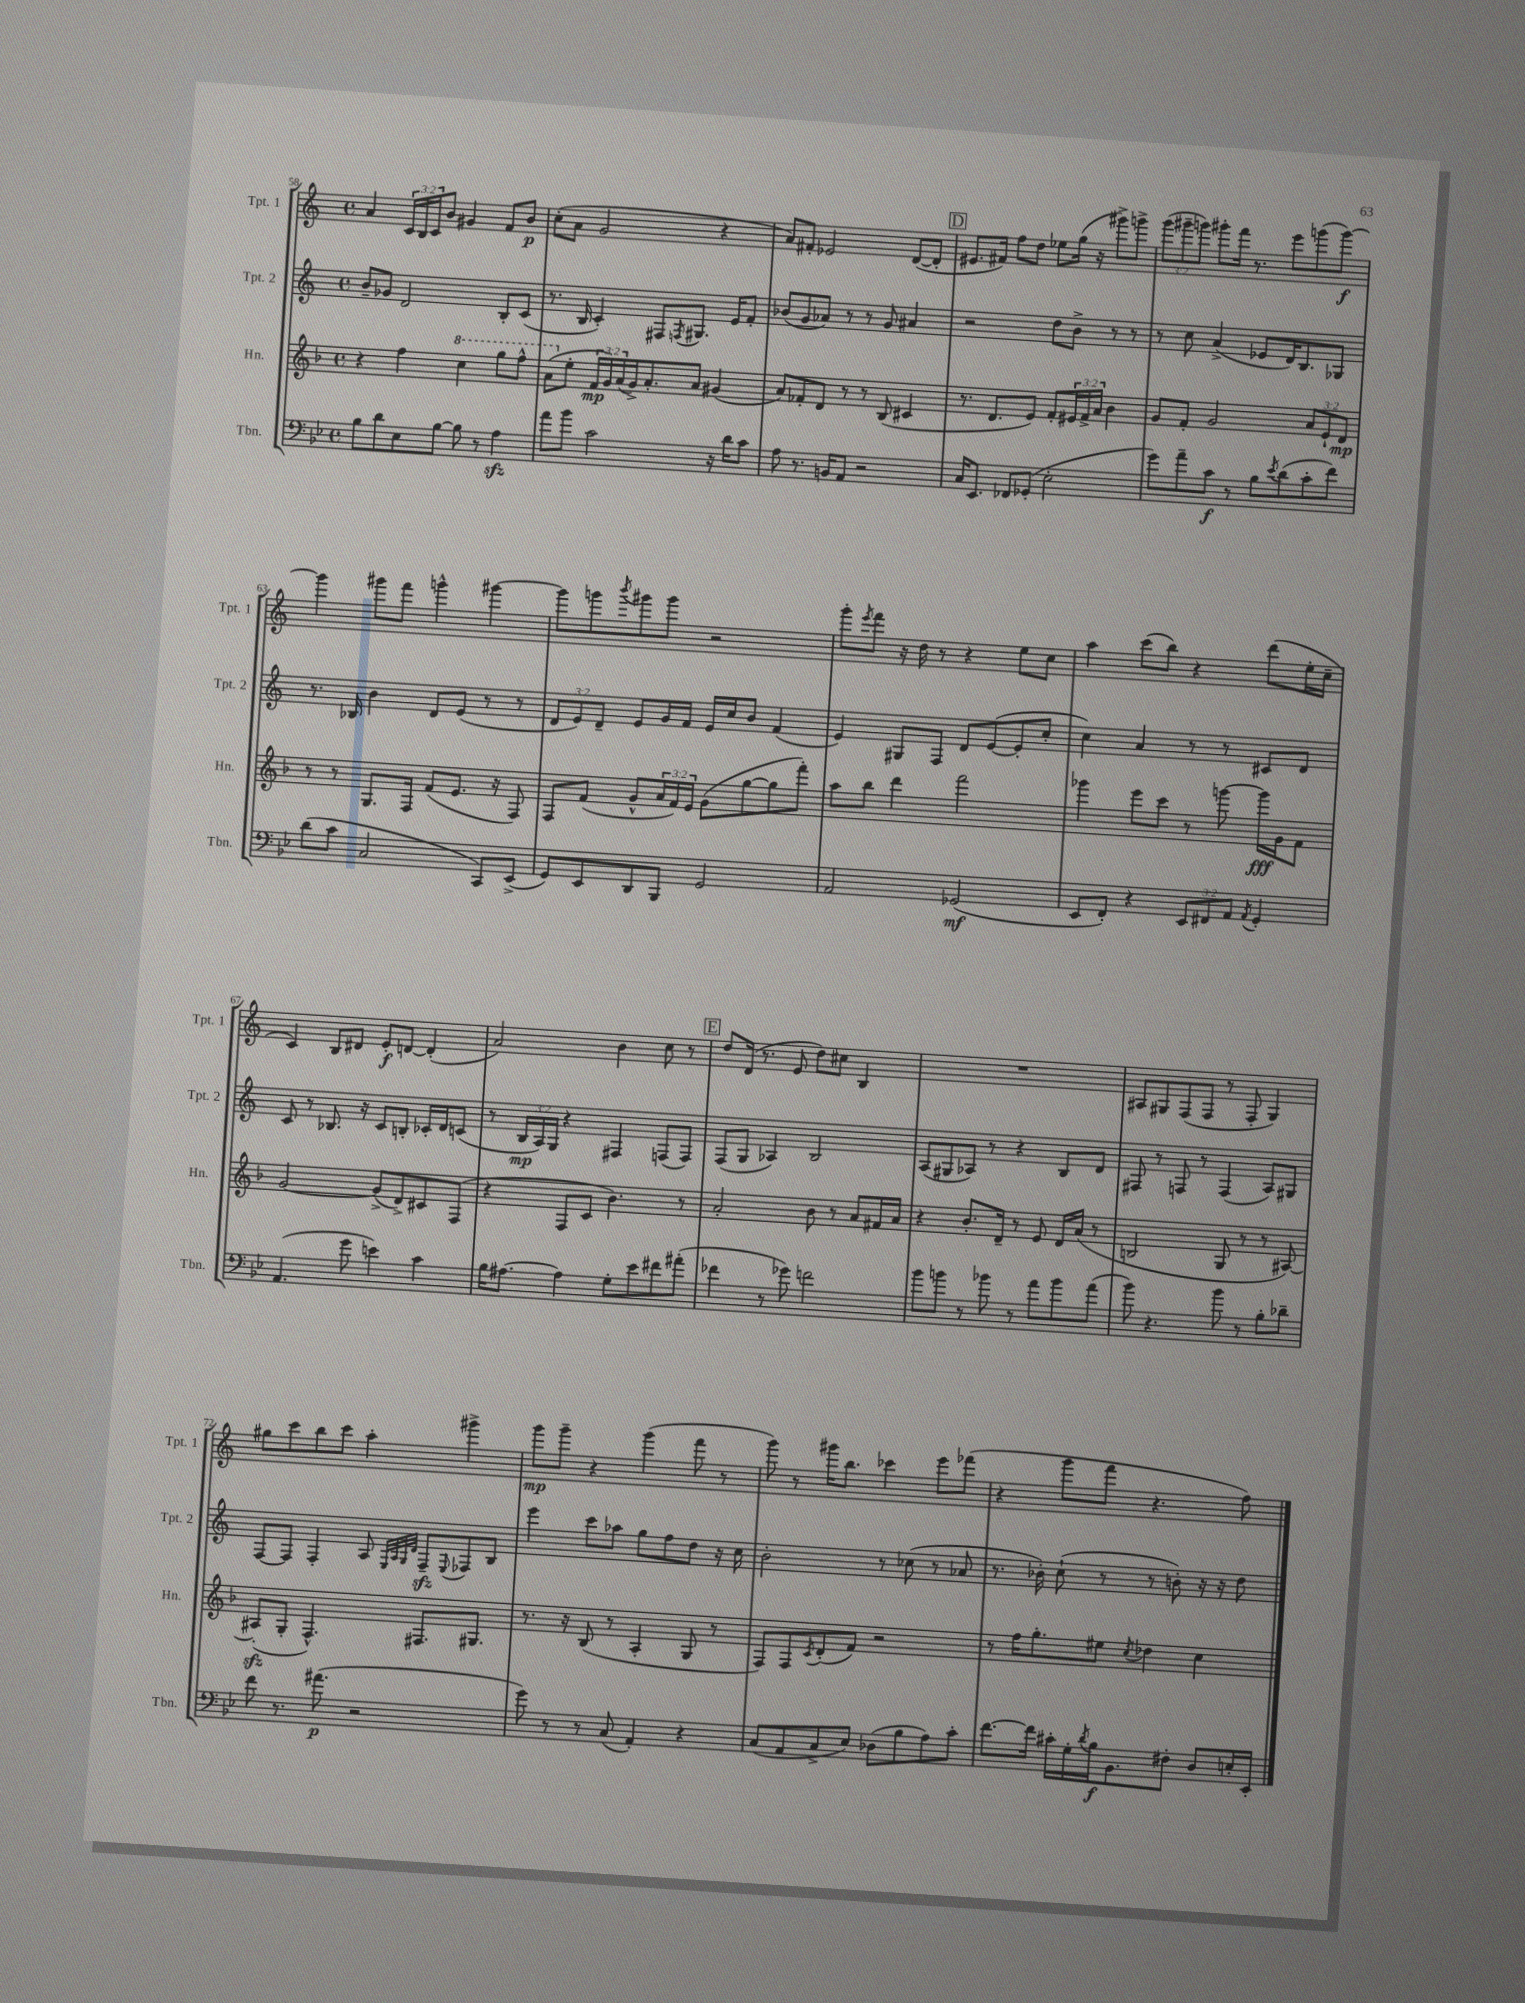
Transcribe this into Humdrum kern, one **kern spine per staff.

**kern	**kern	**kern	**kern
*staff4	*staff3	*staff2	*staff1
*clefF4	*clefG2	*clefG2	*clefG2
*k[b-e-]	*k[b-]	*k[]	*k[]
*M4/4	*M4/4	*M4/4	*M4/4
*met(c)	*met(c)	*met(c)	*met(c)
8B-\L	4r	8b~/L	4a/
8d\	.	8g-/J	.
8E-\	4ff\	2d/	24c/LL
.	.	.	24B/
.	.	.	24c/J
[8B-\J	.	.	8b/J
8B-\]	4ccc\	.	4g#/
8r	.	.	.
4A\	8ggg\L	8B'/L	8f/L
.	8fff^^\J	(8c/J	8b/J
=	=	=	=
8a\L	(8aa\L	8.r	(8cc'\L
8b-\J	8ee'\J	.	8a\J
.	.	16B/	.
2c\	24f/LL	4c'/)	2g/
.	24g/)	.	.
.	(24a/	.	.
.	16g^/J)	.	.
.	8.a'/	.	.
.	.	8F#/L	.
.	.	8qF/	.
.	8a/J	8.G#/J	.
16r	(4g#/	.	4r
16d\LK	.	16e/LK	.
8c\J	.	8f'/J	.
=	=	=	=
8A\	8a/L)	(8b-/L	8a/L)
8.r	8f-'/	8g/	8f#'/J
.	8d/J	8a-/J)	2e-/
16BB/LK	.	.	.
8AA/J	8r	8r	.
2r	8r	8r	.
.	(8B-/	8g/	.
.	4c#/	4a#/	([8d/L
.	.	.	8d'/]J
=	=	=	=
16C/LK	8.r	2r	8.e#/L
8.EE-/J	.	.	.
.	8.d/L	.	16f#/Jk)
8FF-/L	.	.	8ff\L
(8GG-'/J	8e/J)	.	8dd\J
2E-'\	8f'/L	8dd\L	8ee-\L
.	24e#/L	8b^\J	(16gg\Jk
.	24f^/	.	.
.	.	.	16r
.	24a/JJ	.	.
.	4b-\	8r	8ggg#^\L)
.	.	8r	8ggg^\J
=	=	=	=
8g\L)	8g/L	8r	(12ggg\L
.	.	.	12ggg#~\
8a~\	8f'/J	8cc\	.
.	.	.	12ggg\J)
8c\J	2g/	(4a^/	8ggg#'\L
8r	.	.	16fff\Jk
.	.	.	8.r
8B-\L	.	8e-/L	.
8qe-/	.	.	.
(8d\	.	16d/K)	8eee\L
.	.	8.B/	.
8c'\	12a/L	.	(8ggg\
.	12e`/	.	.
8f\J)	.	8G-/J	[8ggg\J)
.	12d/J	.	.
=	=	=	=
(8d\L	8r	8.r	4ggg\]
8c\J	8r	.	.
.	.	16B-/	.
2C/	8.G/L	4b\	8ggg#\L
.	.	.	8fff\J
.	16F/Jk	.	.
.	(8f/L	8d/L	4ggg^^\
.	8.e/J	(8e/J	.
8CC/L)	.	8r	[4ggg#\
.	16r	.	.
(8EE-^/J	8F/)	8r	.
=	=	=	=
8GG/L)	8F/L	12d/L	8ggg#\]L
.	.	12e/)	.
8EE-/	(8f/J	.	8ggg\
.	.	12d~/J	.
.	.	.	8qbbb/
8DD/	8g^^/L	8e/L	8ggg#\
8BBB-/J	24a/L	16g/L	8ggg#\J
.	24f/)	.	.
.	.	16f/JJ	.
.	24e/JJ	.	.
2GG/	(8g\L	16e/LL	2r
.	.	16cc/J	.
.	[8gg\	8b/J	.
.	8gg\]	(4f/	.
.	8fff'\J)	.	.
=	=	=	=
2AA/	8aa\L	4e/)	8ggg'\L
.	.	.	8qeee/
.	8bb-\J	.	8fff\J
.	4ddd\	8G#/L	16r
.	.	.	16dd\
.	.	8F/J	8r
(2GG-/	2fff\	8d/L	4r
.	.	([8e/	.
.	.	8e'/]	8ee\L
.	.	8cc'/J	8cc\J
=	=	=	=
8EE-/L	4ggg-\	4cc\)	4aa\
8FF'/J)	.	.	.
4r	8eee\L	4a/	(8ccc\L
.	8ccc\J	.	8bb\J)
12EE-/L	8r	8r	4r
12FF#/	.	.	.
.	[8ggg\	8r	.
12AA/J	.	.	.
8qAA/	.	.	.
4GG'/	16ggg\]LL	8c#/L	(8ddd\L
.	16g\J	.	.
.	8f\J	8d/J	16ee'\L
.	.	.	16cc~\JJ
=	=	=	=
(4.AA/	[2g/	8c/	4c/)
.	.	8r	.
.	.	8.B-/	8B/L
8g\	.	.	8d#/J
.	.	16r	.
4e\)	(8g^/]L	8c/L	8e'/L
.	8d^/)	8B'/J	[8d/J
4c\	8c#/	16c-'/LL	(4d'/]
.	.	16d/J	.
.	(8F/J	(8c/J	.
=	=	=	=
16B-\LK	4r	8r	2a/)
[8.A#\J	.	.	.
.	.	24B/LL	.
.	.	24A/)	.
.	.	24G/JJ	.
4A#\]	8F/L	4r	.
.	8c/J	.	.
8G'\L	4.b-\)	4F#/	4b\
8e-\	.	.	.
8f#\	.	(8F/L	8cc\
(8a#'\J	8r	8F/J)	8r
=	=	=	=
4f-\	2a'/	(8F/L	8dd/L
.	.	8G/J	(16d/Jk
.	.	.	8.r
8r	.	4A-/)	.
8g-\)	.	.	8e/
2f\	8b-\	2B/	8dd\L)
.	8r	.	8cc#\J
.	8a/L	.	4B/
.	16f#/L	.	.
.	16a/JJ	.	.
=	=	=	=
8b-\L	4r	(8A/L	1r
8b\J	.	8G#/	.
8r	8.b-'/L	8A-/J)	.
8b-\	.	8r	.
.	16d~/Jk	.	.
8r	8r	4r	.
8a\L	8e/	.	.
8b-\	16d/LL	8B/L	.
.	(16a/JJ	.	.
(8a\J	8r	8d/J	.
=	=	=	=
8b-\)	2B/	8F#/	8A#/L
4.r	.	8r	8G#/
.	.	8F/	(8F/
.	.	8r	8F/J
8b-\	8G/	(4F/	8r
8r	8r	.	8F'/
8B-'\L	8r	8A/L)	4G#/)
8d-~\J	[8A#/)	8G#/J	.
=	=	=	=
8f\	(8A#'/]L	[8F/L	8gg#\L
8.r	8G'/J	8F/]J	8ccc\
.	4.F^^/)	4F'/	8bb\
(8.a#\	.	.	.
.	.	.	8ccc\J
2r	.	8A/	4aa'\
.	.	32qqE/LLL	.
.	.	32qqA/	.
.	.	32qqG/	.
.	.	32qqd/JJJ	.
.	8.F#/L	8F~/L	.
.	.	8qqE/	.
.	.	8F-/	4ggg#^\
.	8.G#/J	.	.
.	.	8B/J	.
=	=	=	=
8g\)	8.r	4eee\	8ggg\L
8r	.	.	8ggg~\J
.	16r	.	.
8r	(8B-/	8ccc\L	4r
(8C/	8r	8aa-\J	.
4AA'/)	4A'/	8gg\L	(4ggg\
.	.	8ff\	.
4r	8G/	8dd\J	8fff\
.	8r	16r	8r
.	.	16cc\	.
=	=	=	=
(8C/L	8F/L)	2b'\	8ggg\)
8AA/	8F/	.	8r
.	8qc/	.	.
8C^/	(8d'/	.	16ggg#\LK
.	.	.	8.bb\J
8E-/J)	8f/J)	.	.
(8D-\L	2r	8r	4ccc-\
8B-\	.	(8cc-\	.
8A\)	.	8r	8eee\L
8c'\J	.	8a-/	(8fff-\J
=	=	=	=
[8.f\L	8r	8.r	4r
.	16ff\LK	.	.
16f\]Jk	8.gg'\	16b-'\)	.
16c#'\LL	.	(8cc`\	8ggg\L
16G'\	.	.	.
8qd/	.	.	.
16B-\J	8ee#\J	8r	8fff\J
8.BB-\	.	.	.
.	8qcc/	.	.
.	4dd-\	8r	4.r
8F#'\J	.	8b'\)	.
8D/L	4cc\	16r	.
.	.	16r	.
16E'/L	.	8dd\	8ff\)
16EE-'/JJ	.	.	.
==	==	==	==
*-	*-	*-	*-
